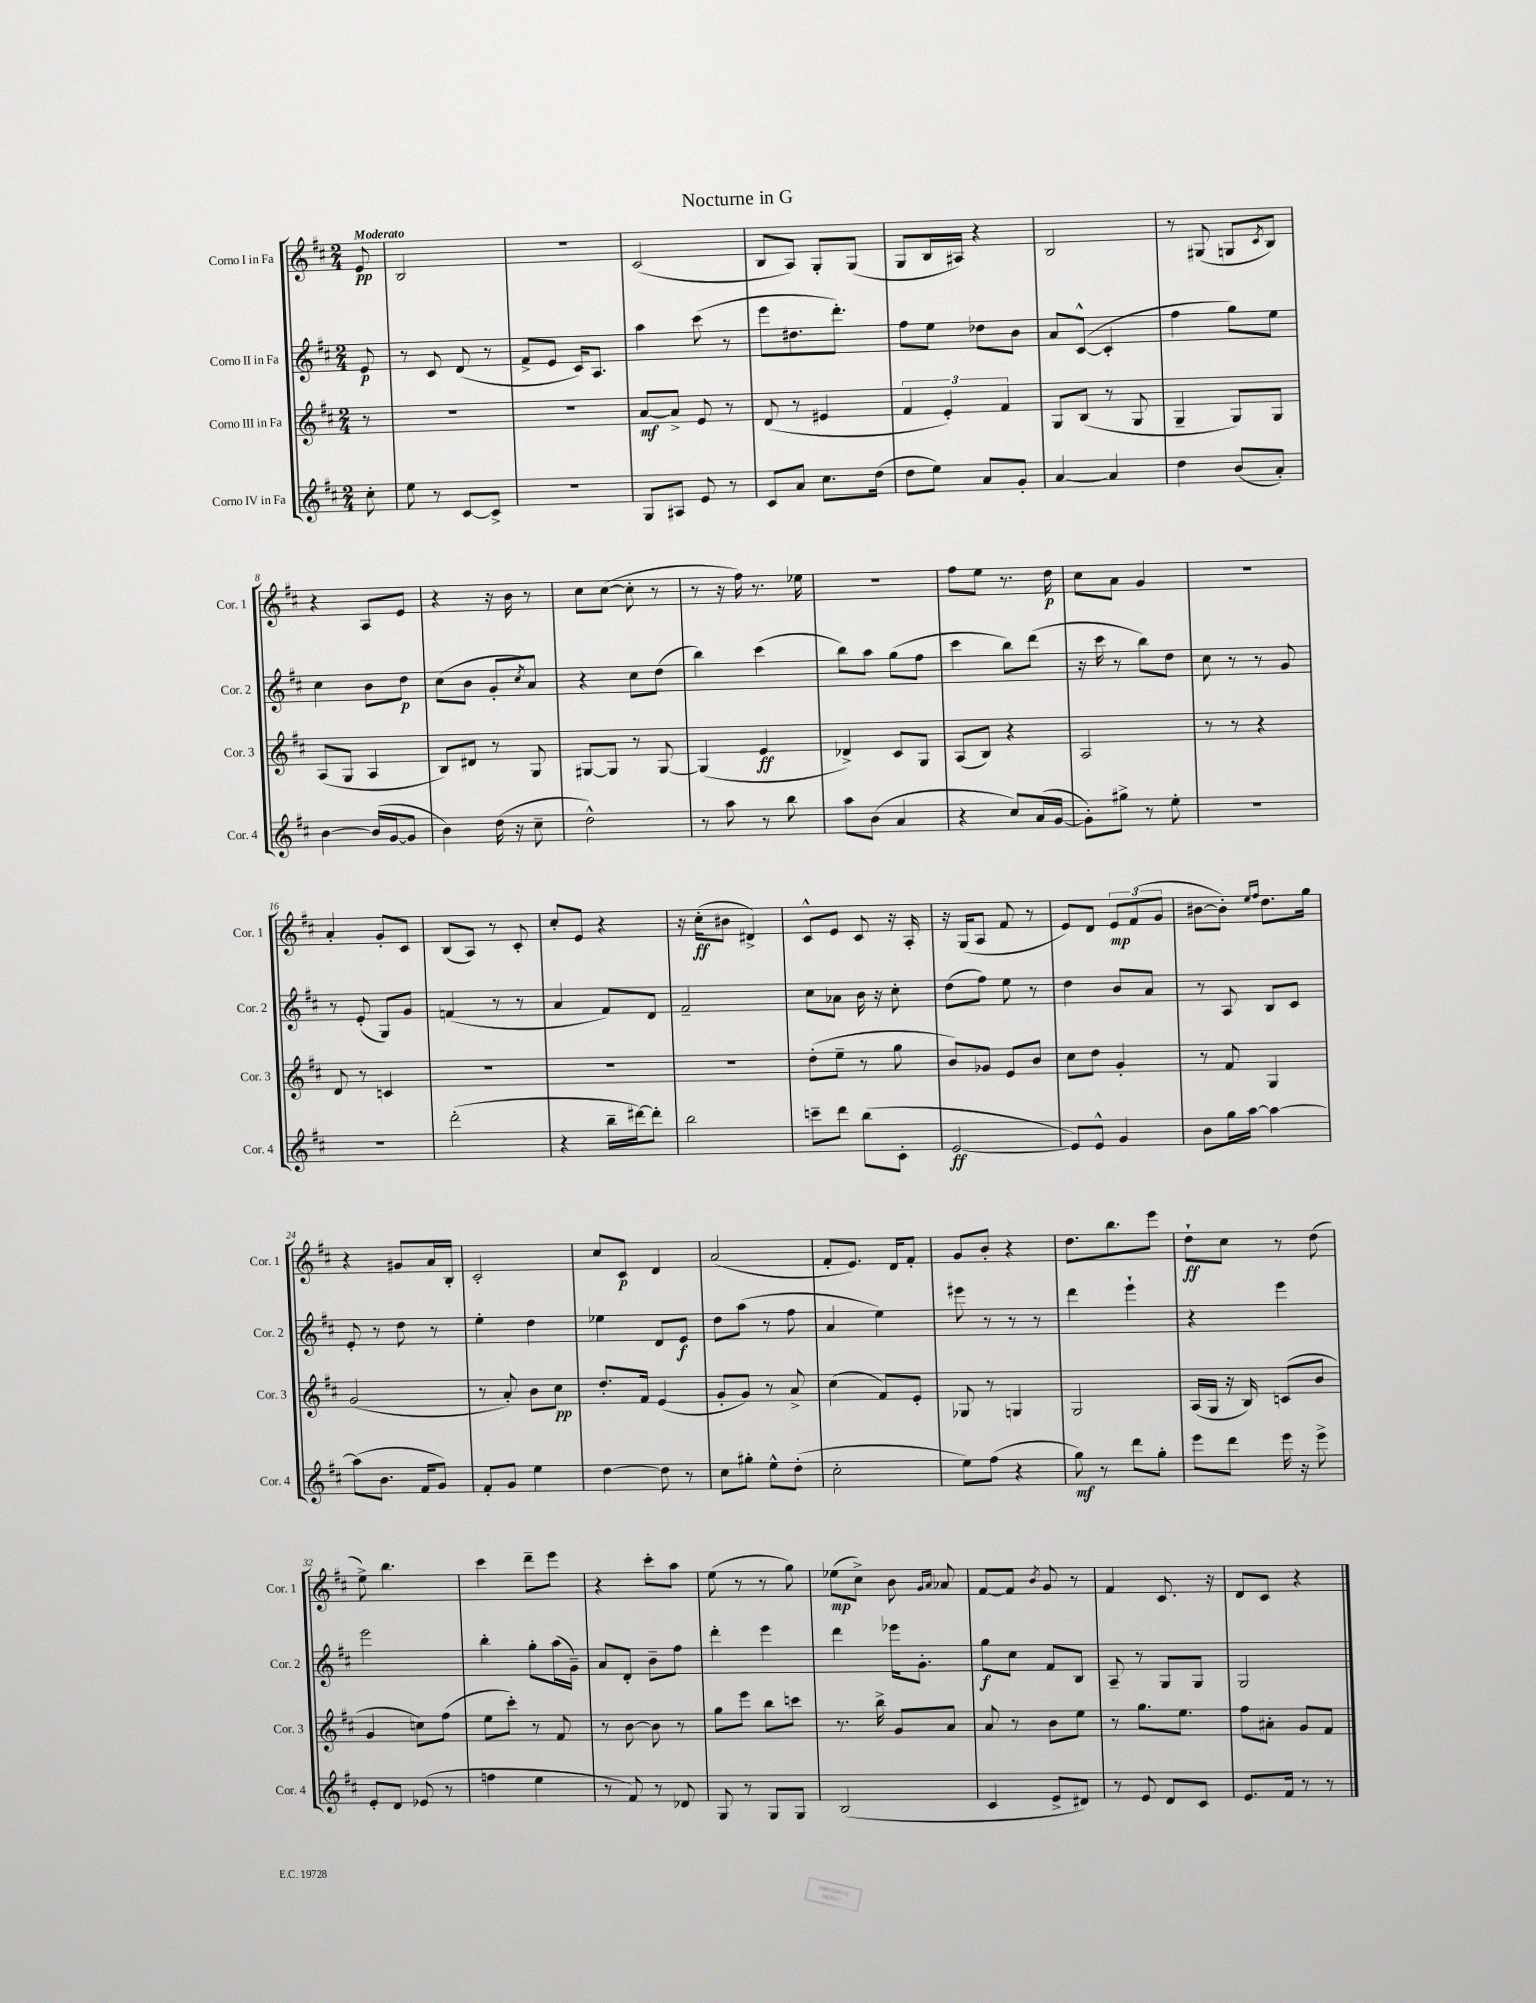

**kern	**kern	**kern	**kern
*staff4	*staff3	*staff2	*staff1
*clefG2	*clefG2	*clefG2	*clefG2
*k[f#c#]	*k[f#c#]	*k[f#c#]	*k[f#c#]
*M2/4	*M2/4	*M2/4	*M2/4
8cc#'	8r	8e	8e
=	=	=	=
8ee	2r	8r	2B
8r	.	8c#	.
[8c#	.	(8d	.
8c#^]	.	8r	.
=	=	=	=
2r	2r	8f#^	2r
.	.	8e	.
.	.	16c#)	.
.	.	8.A	.
=	=	=	=
8G	[8a	4aa	(2c#
8A#	8a^]	.	.
8e	8e	(8ccc#	.
8r	8r	8r	.
=	=	=	=
8c#	(8d	8eee	8B
8a	8r	8.dd#	8A)
8.cc#	4e#	.	8G'
.	.	8.ddd')	.
.	.	.	(8G
(16dd	.	.	.
=	=	=	=
8dd	6f#	8ff#	8G
8ee)	.	8ee	16B
.	6e')	.	.
.	.	.	16A#)
8a	.	8dd-	4r
.	6f#	.	.
8g'	.	8b	.
=	=	=	=
[4a	8G	8a	2B
.	(8B	([8c#^^	.
4a]	8r	4c#']	.
.	8G	.	.
=	=	=	=
4dd	4G~	4ff#	8r
.	.	.	(8G#
(8b	8G)	8gg)	8G
.	.	.	8qc#
8a')	8G	8ee	8B)
=	=	=	=
[4b	(8A	4cc#	4r
.	8G	.	.
(16b]	4A	8b	8A
[16g	.	.	.
8g]	.	8dd	8e
=	=	=	=
4b)	8B)	(8cc#	4r
.	8d#	8b	.
(16dd	8r	8g'	16r
16r	.	.	16b
.	.	8qcc#	.
8cc#~	8G	8a)	8r
=	=	=	=
2dd^^)	[8G#	4r	8cc#
.	8G#]	.	([8cc#
.	8r	8cc#	8cc#']
.	[8G#	(8dd	8r
=	=	=	=
8r	(4G#]	4bb)	8r
8aa	.	.	16r
.	.	.	16ff#)
8r	4e	(4ccc#	8.r
8bb	.	.	.
.	.	.	16ee-
=	=	=	=
8aa	4d-^)	8bb)	2r
(8b	.	8aa	.
4a	8c#	(8gg	.
.	8G	8ff#	.
=	=	=	=
4r	(8A	4ccc#	8ff#
.	8B)	.	8ee
8cc#)	4r	8bb)	8.r
(16a	.	(8ddd	.
[16g	.	.	16dd
=	=	=	=
8g'])	2A	16r	8cc#
.	.	16ccc#	.
8gg#^	.	8r	8a
8r	.	8bb)	4g
8ee'	.	8dd	.
=	=	=	=
2r	8r	8cc#	2r
.	8r	8r	.
.	4r	8r	.
.	.	8g	.
=	=	=	=
2r	8d	8r	4a'
.	8r	(8e'	.
.	4c	8G)	8g'
.	.	8g	8c#
=	=	=	=
(2ddd'	2r	(4f	(8B
.	.	.	8A)
.	.	8r	8r
.	.	8r	8c#'
=	=	=	=
4r	2r	4a	8cc#'
.	.	.	8e
16bb~	.	8f#)	4r
[16ddd#)	.	.	.
8ddd#']	.	8d	.
=	=	=	=
2bb	2r	2f#~	16r
.	.	.	(16cc#'
.	.	.	8b#
.	.	.	4d#^)
=	=	=	=
8ccc~	(8dd'	8cc#	8c#^^
8ddd	8ee~	8a-	8e
(8bb	8r	16b	8c#
.	.	16r	.
8c#'	8gg	8cc#'	16r
.	.	.	16A'
=	=	=	=
[2e	8b)	(8dd	16r
.	.	.	(16G
.	8g-	8ff#)	8A
.	8e	8ee	8f#
.	8b	8r	8r
=	=	=	=
8e])	8cc#	4dd	8e)
8e^^	8dd	.	8d
4g	4g'	8b	12e
.	.	.	(12f#
.	.	8a	.
.	.	.	12g
=	=	=	=
8b	8r	8r	[8b#
16gg	8f#	8A	8b#'])
[16aa	.	.	.
.	.	.	16qqee
.	.	.	16qqff#
4aa_	4G	8B	8.dd
.	.	8c#	.
.	.	.	16gg
=	=	=	=
(8aa]	(2g	8e'	4r
8.b	.	8r	.
.	.	8dd	8g#
16f#	.	.	.
8g)	.	8r	16a
.	.	.	16B'
=	=	=	=
8f#'	8r	4ee'	2c#'
8g	8a')	.	.
4ee	8b	4dd	.
.	8cc#	.	.
=	=	=	=
[4dd	8.dd'	4ee-	8cc#
.	.	.	8c#
.	16f#	.	.
8dd]	(4e	8d	4d
8r	.	8e	.
=	=	=	=
8cc#	8g'	8dd	(2a
8gg#'	8g)	(8aa	.
8ee^^	8r	8r	.
(8dd'	8a^	8ff#	.
=	=	=	=
2cc#'	(4cc#	4a	8f#'
.	.	.	8.e)
.	8f#)	4ee)	.
.	.	.	16d
.	8e'	.	8f#'
=	=	=	=
8ee)	8G-	8eee#	8g
(8ff#	8r	8r	8b'
4r	4G	8r	4r
.	.	8r	.
=	=	=	=
8gg)	2G	4ddd	8.dd
8r	.	.	.
.	.	.	8.bb
8ddd	.	4eee`	.
8gg'	.	.	8eee
=	=	=	=
8eee	(16A	4r	8dd`
.	16G	.	.
8ddd	16r	.	8cc#
.	16B)	.	.
16eee	(8c	4eee	8r
16r	.	.	.
8eee^	8b	.	(8dd
=	=	=	=
8e'	4g	2eee	8ee^)
8d	.	.	4.bb
(8e-	8cc)	.	.
8r	(8ff#	.	.
=	=	=	=
4ff	8ee	4bb'	4ccc#
.	8ccc#')	.	.
4ee	8r	8gg'	8ddd~
.	8f#	(16aa	8eee
.	.	16g~)	.
=	=	=	=
8r	8r	8a	4r
8f#)	[8b	8d'	.
8r	8b]	8b~	8ccc#'
8d-	8r	8ff#	8aa
=	=	=	=
8G	8gg	4ddd'	(8ee
8r	8eee	.	8r
8G	8bb	4eee	8r
8G	8ccc	.	8gg)
=	=	=	=
(2B	8.r	4ddd	(8ee-
.	.	.	8cc#^)
.	16bb^	.	.
.	8g	16eee-	8b
.	.	8.g'	.
.	.	.	16qqg
.	.	.	16qqa
.	8a	.	8a-
=	=	=	=
4c#	8a	8gg	[8f#
.	8r	8cc#	8f#]
.	.	.	8qb
8e^	8b	8f#	8g
8d#)	8ee	8B	8r
=	=	=	=
8r	8r	8A~	4f#
8e	8.gg	8r	.
8d	.	8G	8.c#
.	8.ee	.	.
8c#	.	8G	.
.	.	.	16r
=	=	=	=
8.e	8ff#	2G	8d
.	8a#'	.	8c#
16f#	.	.	.
8r	8g	.	4r
8r	8f#	.	.
==	==	==	==
*-	*-	*-	*-
